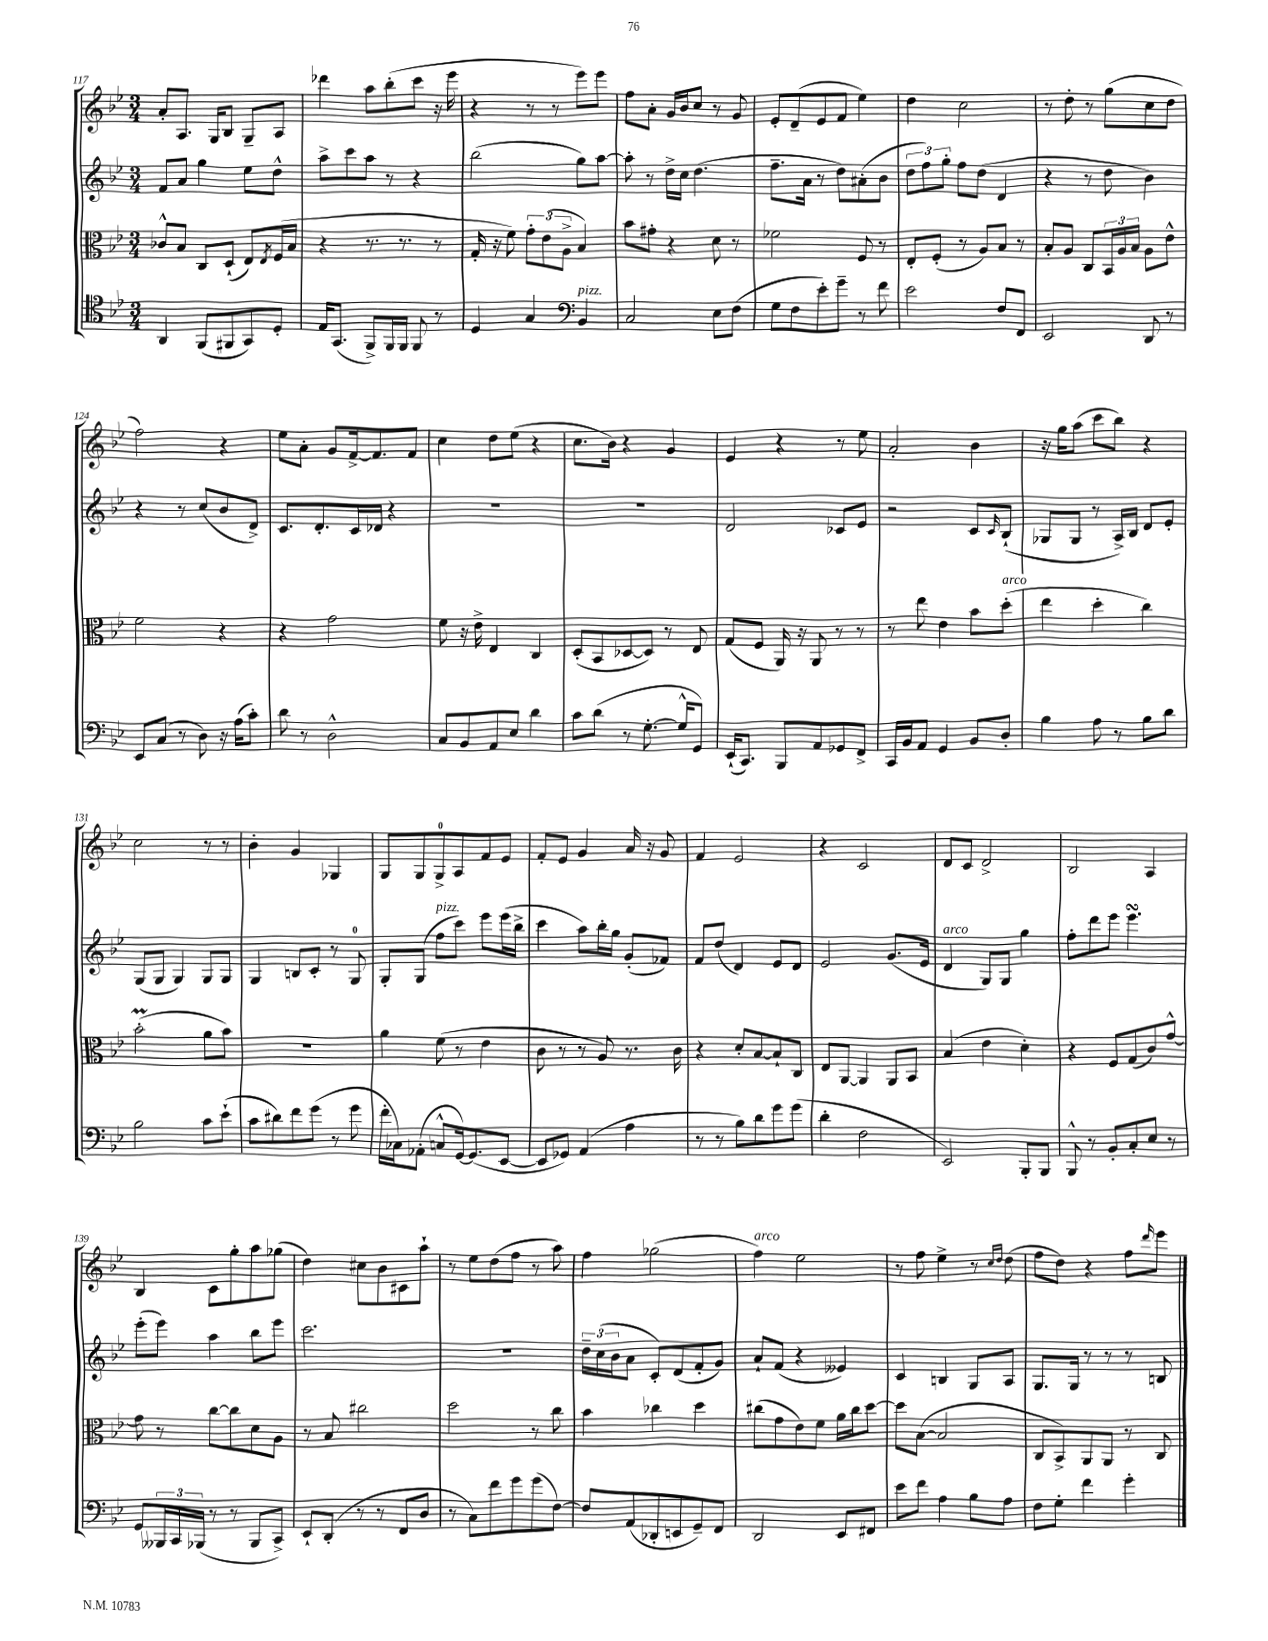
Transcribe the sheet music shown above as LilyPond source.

<<
\new StaffGroup <<
\new Staff = "s0" {
    \clef treble \key bes \major \numericTimeSignature \time 3/4
    a'8-. a8. g16 bes8 g8-- a8 |
    des'''4 a''8 bes''8-.( c'''8 r16 ees'''16 |
    r4 r8 r8 ees'''8) ees'''8 |
    f''8 a'8-. g'16 bes'16 c''8 r8 g'8 |
    ees'8-. d'8--( ees'8 f'8 ees''4) |
    d''4 c''2 |
    r8 d''8-. r8 g''8( c''8 d''8 |
    f''2) r4 |
    ees''8 a'8-. g'8 f'16~-> f'8. f'8 |
    c''4 d''8 ees''8( r4 |
    c''8. bes'16) r4 g'4 |
    ees'4 r4 r8 ees''8 |
    a'2-. bes'4 |
    r16 g''16 a''8( c'''8 bes''8) r4 |
    c''2 r8 r8 |
    bes'4-. g'4 ges4 |
    g8 g8 g8-0-> a8 f'8 ees'8 |
    f'8-. ees'8 g'4 a'16 r16 g'8 |
    f'4 ees'2 |
    r4 c'2 |
    d'8 c'8 d'2-> |
    bes2 a4 |
    bes4 c'8 g''8-. a''8 ges''8( |
    d''4) cis''8 bes'8 cis'8 a''8-! |
    r8 ees''8 d''8( f''8 r8 a''8) |
    f''4 ges''2( |
    f''4^\markup { \italic "arco" }) ees''2 |
    r8 f''8 ees''4-> r8 \grace { c''16 d''16 } d''8( |
    f''8 d''8) r4 f''8 \grace { d'''16 } ees'''8 \bar "|." |
}
\new Staff = "s1" {
    \clef treble \key bes \major \numericTimeSignature \time 3/4
    f'8 a'8 g''4 ees''8 d''8-^ |
    a''8-> c'''8 a''8 r8 r4 |
    bes''2( g''8) a''8~ |
    a''8-. r8 d''16-> c''16 d''4.( |
    f''8.-- a'16 r8 d''8) ais'8-.( bes'8 |
    \tuplet 3/2 { d''8 f''8) g''8-. } f''8 d''8( d'4 |
    r4 r8 d''8 bes'4) |
    r4 r8 c''8( bes'8 d'8->) |
    c'8. d'8.-. c'16 des'16 r4 |
    R2. |
    R2. |
    d'2 ces'8 ees'8 |
    r2 c'8 \grace { c'16 } bes8-!( |
    ges8 ges8 r8 a16->) bes16 d'8 ees'8-. |
    g8( g8 g4) g8 g8 |
    g4 b8 c'8-. r8 g8-0 |
    g8-. g8( f''8^\markup { \italic "pizz." } c'''8) ees'''8 ees'''16( bes''16-> |
    c'''4 a''8) bes''16-. g''16 g'8-.( fes'8) |
    f'8 d''8( d'4) ees'8 d'8 |
    ees'2 g'8.( ees'16 |
    d'4^\markup { \italic "arco" } g8) g8 g''4 |
    f''8-. d'''8 ees'''8 ees'''4.\turn |
    ees'''8-.( ees'''8) a''4 bes''8 ees'''8 |
    c'''2. |
    R2. |
    \tuplet 3/2 { d''16-- c''16( bes'16 } a'8 c'8-.) d'8( f'8-. g'8) |
    a'8-! f'8( r4 eeses'4) |
    c'4 b4 g8 a8 |
    g8. g16 r8 r8 r8 b8 \bar "|." |
}
\new Staff = "s2" {
    \clef alto \key bes \major \numericTimeSignature \time 3/4
    ces'8-^ bes8 c8 d8-!( ees8) \acciaccatura { ees8 } f16( bes16 |
    r4 r8. r8. r8 |
    g16-. r16 f'8) \tuplet 3/2 { g'8-. ees'8( a8-> } bes4) |
    bes'8 gis'8-. r4 d'8 r8 |
    fes'2 f8 r8 |
    ees8-. f8-.( r8 a8) bes8 r8 |
    bes8-. a8 c8 \tuplet 3/2 { bes,16 a16 bes16 } a8 ees'8-^ |
    f'2 r4 |
    r4 g'2 |
    f'8 r16 ees'16-> ees4 c4 |
    d8-.( bes,8 des8~ des8) r8 ees8 |
    g8( f8 a,16) r16 a,8 r8 r8 |
    r8 ees''8 ees'4 bes'8 d''8-.^\markup { \italic "arco" }( |
    ees''4 d''4-. c''4) |
    bes'2-.\prall( a'8 bes'8) |
    R2. |
    a'4 f'8( r8 ees'4 |
    c'8 r8 r8 a8) r8. c'16 |
    r4 d'8-. bes8~ bes8-! c8 |
    ees8 a,8~ a,4 a,8 bes,8 |
    bes4( ees'4 d'4-.) |
    r4 f8 g8( c'8) g'8~-^ |
    g'8 r8 c''8~ c''8 d'8 a8 |
    r8 bes8 cis''2 |
    d''2 r8 c''8 |
    bes'4 ces''4 d''4 |
    cis''8( g'8 ees'8) f'8 a'16 cis''16 d''8~ |
    d''8 bes8~( bes2 |
    c8 bes,8->) a,8 a,8 r8 c8 \bar "|." |
}
\new Staff = "s3" {
    \clef tenor \key bes \major \numericTimeSignature \time 3/4
    a,4 f,8( fis,8 g,8) d8-. |
    ees16 g,8.( f,8->) f,16 f,16 f,8 r8 |
    d4 g4 \clef bass bes,4^\markup { \italic "pizz." } |
    c2 ees8 f8( |
    g8 f8 ees'8-.) g'8-- r8 f'8 |
    ees'2 f8 f,8 |
    ees,2 d,8 r8 |
    ees,8 c8( r8 d8) r16 a16( c'8-.) |
    d'8 r8 d2-^ |
    c8 bes,8 a,8 ees8 d'4 |
    c'8 d'8( r8 g8.~-. g16-^ g,8) |
    ees,16-!( c,8.) bes,,8 a,8 ges,8 f,8-> |
    c,16 bes,16 a,8 g,4 bes,8 d8-. |
    bes4 a8 r8 bes8 d'8 |
    bes2 c'8 ees'8-!( |
    c'8 dis'8) f'8 g'8( r8 g'8 |
    f'16-. ces16) aes,8-.( c8-^ g,16~) g,8.( ees,8~ |
    ees,8 ges,8) a,4( a4 |
    r8 r8 bes8) d'8 g'8 g'8( |
    d'4-. f2 |
    ees,2) bes,,8-. bes,,8 |
    bes,,8-^ r8 bes,8-. c8-. ees8 r8 |
    g,8 \tuplet 3/2 { beses,,16 c,16 bes,,16( } r8 r8 bes,,8 c,8->) |
    ees,8-! d,8-.( r8 r8 f,8 d8 |
    r8 c8) f'8 g'8 g'8( f8~) |
    f8 a,8( des,8-. e,8 g,8--) f,8 |
    d,2 ees,8 fis,8 |
    ees'8 f'8 a4 bes8 a8 |
    f8 g8-. f'4 g'4-. \bar "|." |
}
>>
>>
\layout { \context { \Score currentBarNumber = #117 } }
